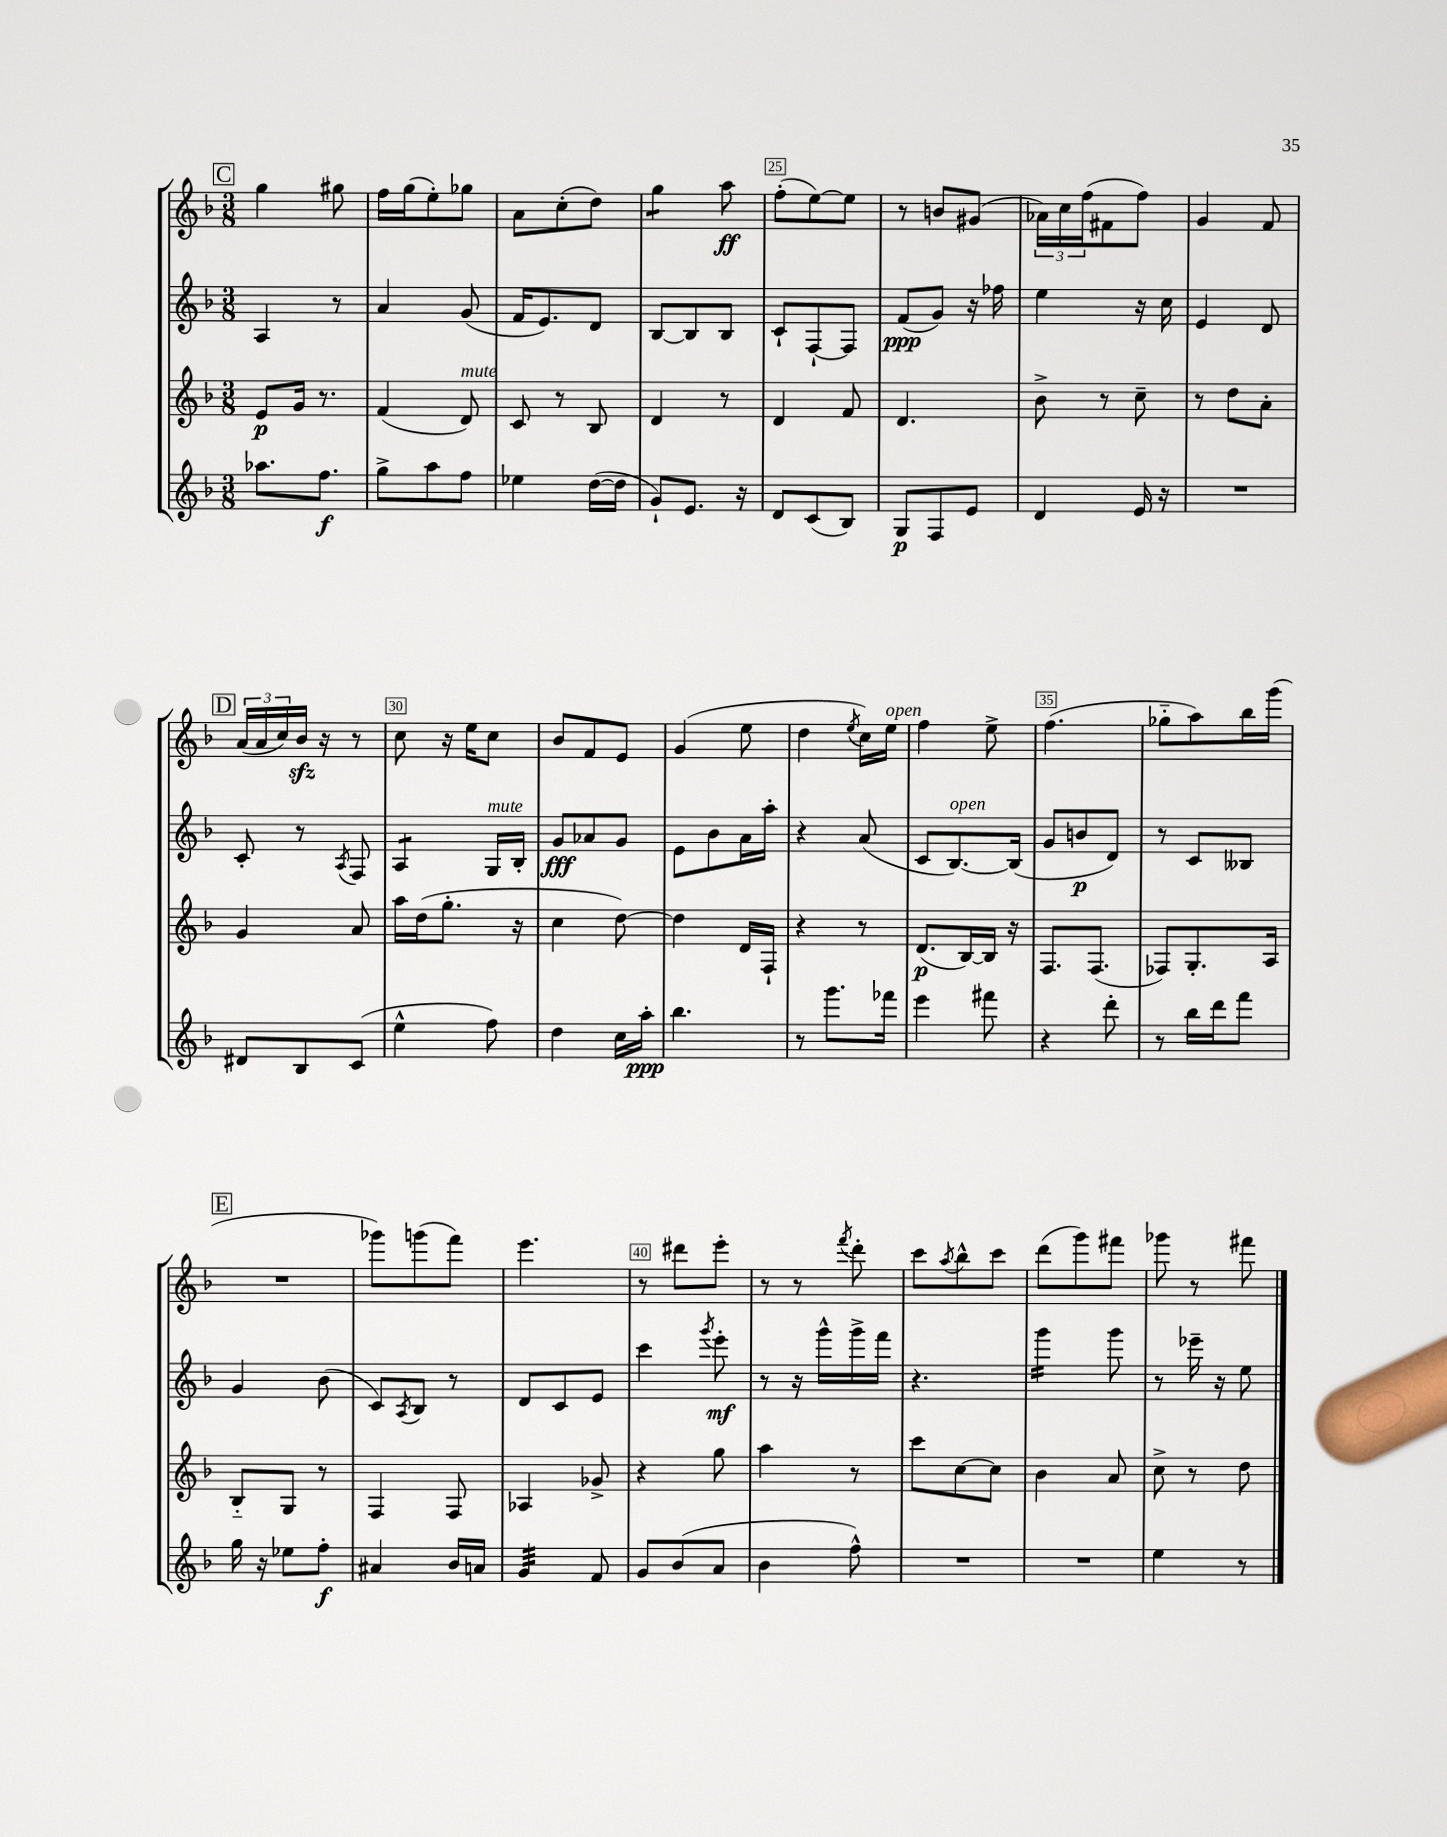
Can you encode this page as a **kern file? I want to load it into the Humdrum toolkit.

**kern	**kern	**kern	**kern
*staff4	*staff3	*staff2	*staff1
*clefG2	*clefG2	*clefG2	*clefG2
*k[b-]	*k[b-]	*k[b-]	*k[b-]
*M3/8	*M3/8	*M3/8	*M3/8
8.aa-	8e	4A	4gg
.	16g	.	.
8.ff	8.r	.	.
.	.	8r	8gg#
=	=	=	=
8gg^	(4f	4a	16ff
.	.	.	(16gg
8aa	.	.	8ee')
8ff	8d)	(8g	8gg-
=	=	=	=
4ee-	8c	16f	8a
.	.	8.e)	.
.	8r	.	(8cc'
([16dd	8B-	8d	8dd)
16dd]	.	.	.
=	=	=	=
8g`)	4d	[8B-	4gg
8.e	.	8B-]	.
.	8r	8B-	8aa
16r	.	.	.
=	=	=	=
8d	4d	8c`	(8ff'
(8c	.	[8F`	[8ee)
8B-)	8f	8F]	8ee]
=	=	=	=
8G	4.d	(8f	8r
8F	.	8g)	8b
8e	.	16r	(8g#
.	.	16ff-	.
=	=	=	=
4d	8b-^	4ee	24a-)
.	.	.	24cc
.	.	.	(24ff
.	8r	.	8f#
16e	8cc~	16r	8ff)
16r	.	16cc	.
=	=	=	=
4.r	8r	4e	4g
.	8dd	.	.
.	8a'	8d	8f
=	=	=	=
8d#	4g	8c'	(24a
.	.	.	24a
.	.	.	24cc)
8B-	.	8r	16b-
.	.	.	16r
.	.	8qA	.
(8c	8a	8F	8r
=	=	=	=
4ee^^	16aa	4A	8cc
.	(16dd	.	.
.	8.gg'	.	16r
.	.	.	16ee
8ff)	.	16G	8cc
.	16r	16B-'	.
=	=	=	=
4dd	4cc	8g	8b-
.	.	8a-	8f
16cc	[8dd)	8g	8e
16aa'	.	.	.
=	=	=	=
4.bb-	4dd]	8e	(4g
.	.	8b-	.
.	16d	16a	8ee
.	16F`	16aa'	.
=	=	=	=
8r	4r	4r	4dd
8.ggg	.	.	.
.	.	.	8qee
.	8r	(8a	16cc)
16fff-	.	.	16ee
=	=	=	=
4eee	(8.d	8c	4ff
.	.	[8.B-)	.
.	[16B-)	.	.
8fff#	16B-]	.	8ee^
.	16r	(16B-]	.
=	=	=	=
4r	8.F	8g	(4.ff
.	.	8b	.
.	(8.F	.	.
8ddd'	.	8d)	.
=	=	=	=
8r	8F-)	8r	8gg-'~
16bb-	8.G'	8c	8aa)
16ddd	.	.	.
8fff	.	8B--	16bb-
.	16A	.	(16ggg
=	=	=	=
16gg	8B-'~	4g	4.r
16r	.	.	.
8ee-	8G	.	.
8ff'	8r	(8b-	.
=	=	=	=
4a#	4F	8c)	8ggg-)
.	.	8qA	.
.	.	8B-	(8ggg
16b-	8F	8r	8fff)
16a	.	.	.
=	=	=	=
4g	4A-	8d	4.eee
.	.	8c	.
8f	8g-^	8e	.
=	=	=	=
8g	4r	4ccc	8r
(8b-	.	.	8ddd#
.	.	8qggg	.
8a	8gg	8eee'	8eee'
=	=	=	=
4b-	4aa	8r	8r
.	.	16r	8r
.	.	16ggg^^	.
.	.	.	8qfff
8ff^^)	8r	16ggg^	8ddd'
.	.	16fff	.
=	=	=	=
4.r	8ccc	4.r	8ccc
.	.	.	8qaa
.	[8cc	.	8bb-^^
.	8cc]	.	8ccc
=	=	=	=
4.r	4b-	4ggg	(8ddd
.	.	.	8ggg)
.	8a	8ggg	8fff#
=	=	=	=
4ee	8cc^	8r	8ggg-
.	8r	16eee-~	8r
.	.	16r	.
8r	8dd	8ee	8fff#
==	==	==	==
*-	*-	*-	*-
